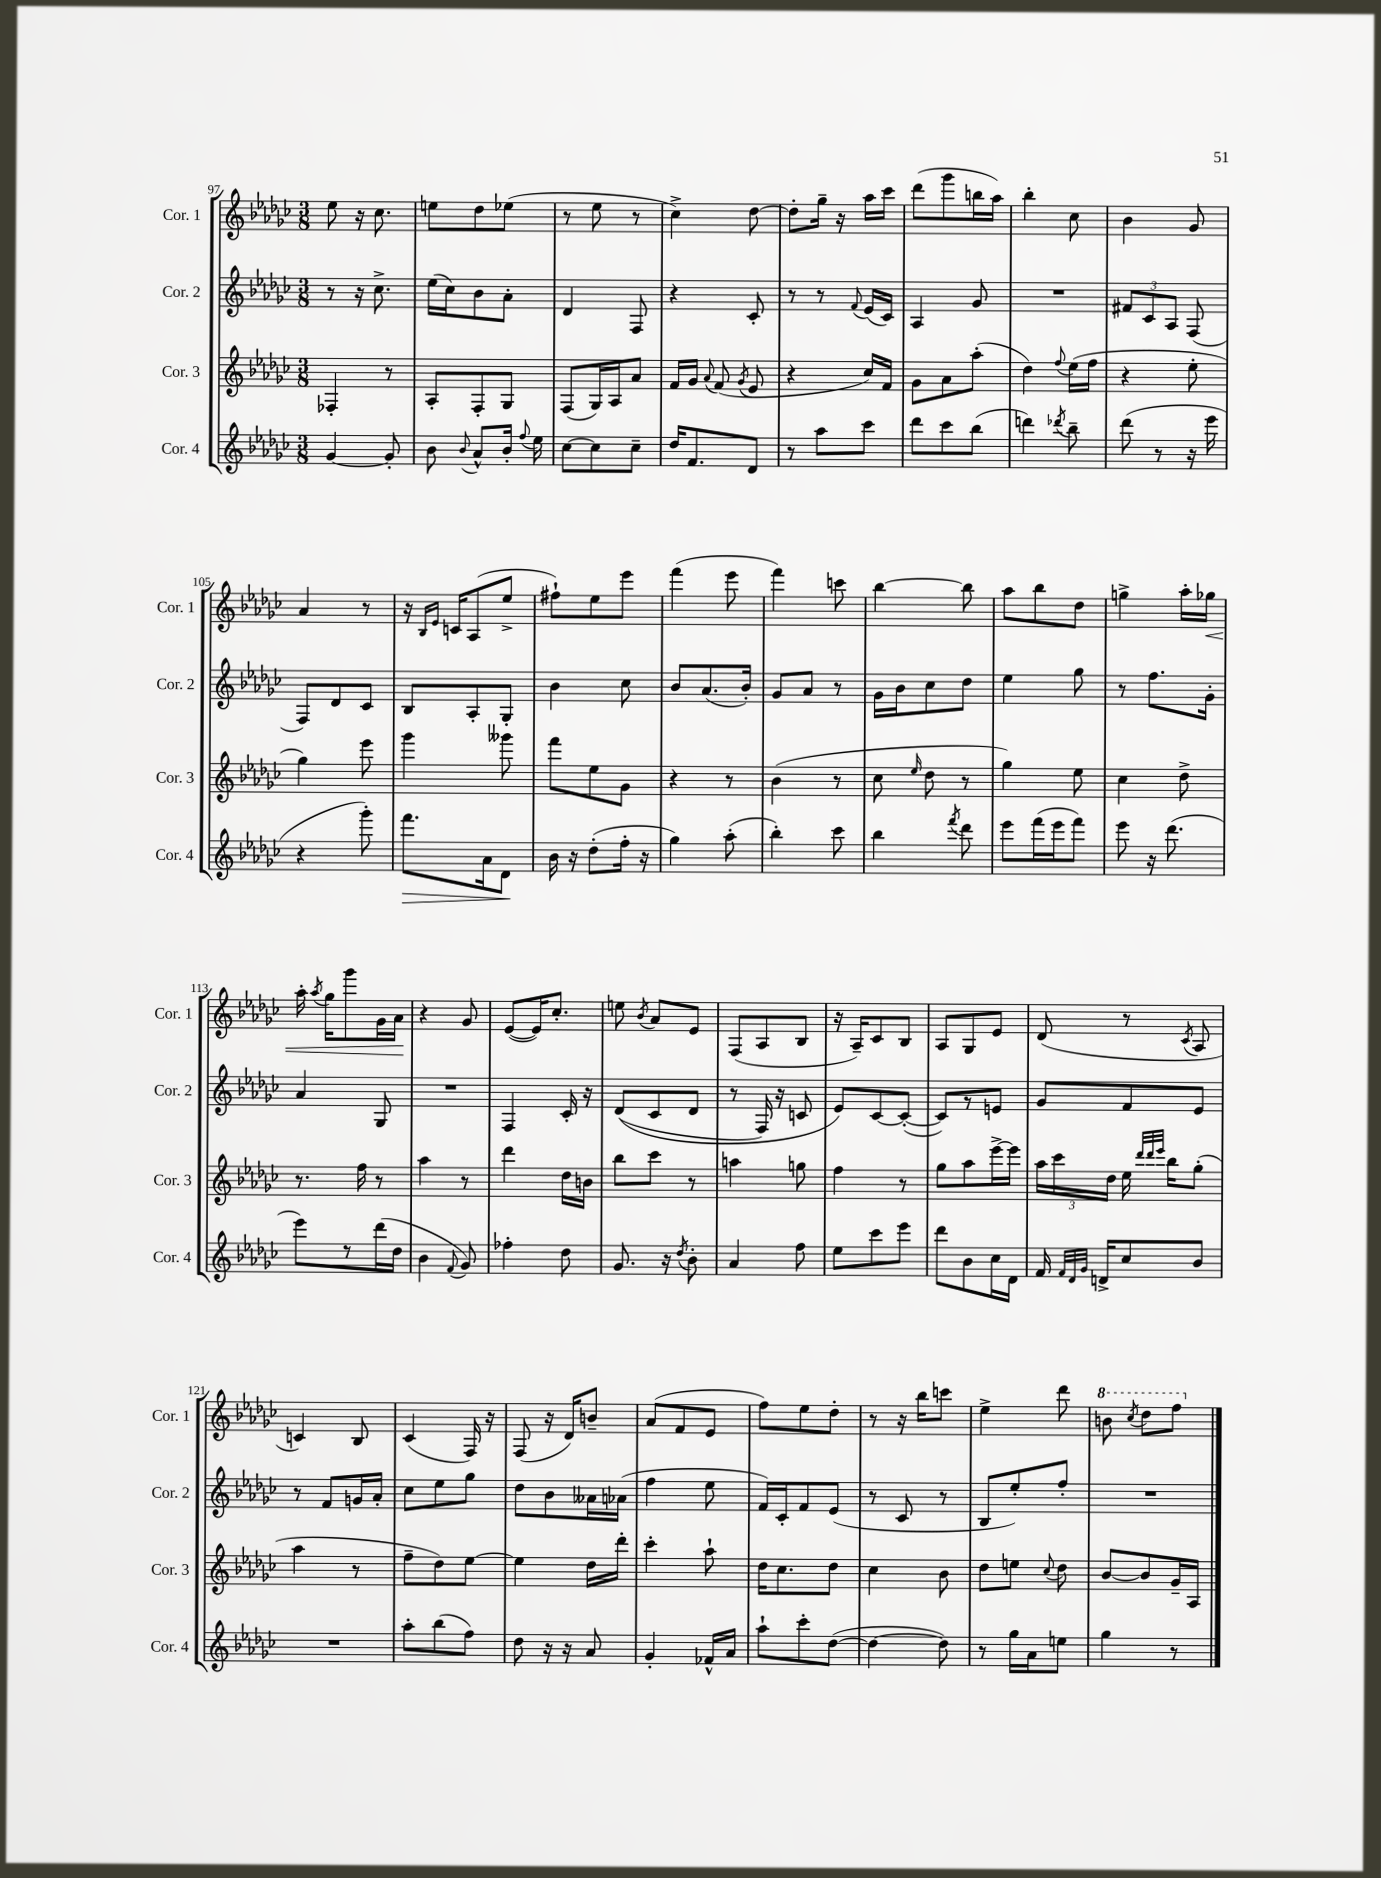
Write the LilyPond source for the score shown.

<<
\new StaffGroup <<
\new Staff = "s0" \with { instrumentName = "Cor. 1" shortInstrumentName = "Cor. 1" } {
    \clef treble \key ges \major \numericTimeSignature \time 3/8
    \autoBeamOff ees''8 r16 ces''8. |
    e''8[ des''8 ees''8]( |
    r8 ees''8 r8 |
    ces''4->) des''8~ |
    des''8[-. ges''16]-- r16 aes''16[ ces'''16] |
    des'''8[( ges'''8 b''16 aes''16]) |
    bes''4-. ces''8 |
    bes'4 ges'8 |
    aes'4 r8 |
    r16 \grace { bes16[ ees'16] } c'16[ aes8( ees''8]-> |
    fis''8[-!) ees''8 ees'''8] |
    f'''4( ees'''8 |
    f'''4) c'''8 |
    bes''4~ bes''8 |
    aes''8[ bes''8 des''8] |
    g''4-> aes''16[-. ges''16]\< |
    aes''16-. \acciaccatura { aes''8 } ges''16[ ges'''8 ges'16 aes'16]\! |
    r4 ges'8 |
    ees'8[~( ees'16) ces''8.]-. |
    e''8 \acciaccatura { bes'8 } aes'8[ ees'8] |
    f8[( aes8 bes8] |
    r16 aes16[--) ces'8 bes8] |
    aes8[ ges8 ees'8] |
    des'8( r8 \acciaccatura { ces'8 } aes8 |
    c'4) bes8 |
    ces'4( f16) r16 |
    f8( r16 des'16[) b'8]-- |
    aes'8[( f'8 ees'8] |
    f''8[) ees''8 des''8]-. |
    r8 r16 bes''16[ c'''8] |
    ees''4-> des'''8 |
    \ottava #1 b''8 \acciaccatura { ces'''8 } des'''8[ f'''8] \ottava #0 \bar "|." |
}
\new Staff = "s1" \with { instrumentName = "Cor. 2" shortInstrumentName = "Cor. 2" } {
    \clef treble \key ges \major \numericTimeSignature \time 3/8
    \autoBeamOff r8 r16 ces''8.-> |
    ees''16[( ces''16) bes'8 aes'8]-. |
    des'4 f8 |
    r4 ces'8-. |
    r8 r8 \appoggiatura { f'8 } ees'16[( ces'16]) |
    aes4 ges'8 |
    R4. |
    \tuplet 3/2 { fis'8[ ces'8 aes8] } f8( |
    f8[) des'8 ces'8] |
    bes8[ aes8-. ges8]-. |
    bes'4 ces''8 |
    bes'8[ aes'8.( bes'16]-.) |
    ges'8[ aes'8] r8 |
    ges'16[ bes'16 ces''8 des''8] |
    ees''4 ges''8 |
    r8 f''8.[ ges'16]-. |
    aes'4 ges8 |
    R4. |
    f4 ces'16-. r16 |
    des'8[(\( ces'8 des'8] |
    r8 f16) r16 c'8 |
    ees'8[\) ces'8~ ces'8]~-.( |
    ces'8[) r8 e'8] |
    ges'8[ f'8 ees'8] |
    r8 f'8[ g'16 aes'16]-. |
    ces''8[ ees''8 ges''8] |
    des''8[ bes'8 aeses'16 aes'16]( |
    f''4 ees''8 |
    f'16[) ces'16-. f'8 ees'8]( |
    r8 ces'8 r8 |
    bes8[ ees''8-.) f''8]-. |
    R4. \bar "|." |
}
\new Staff = "s2" \with { instrumentName = "Cor. 3" shortInstrumentName = "Cor. 3" } {
    \clef treble \key ges \major \numericTimeSignature \time 3/8
    \autoBeamOff fes4-. r8 |
    aes8[-. f8-. ges8] |
    f8[( ges16) aes16 aes'8] |
    f'16[ ges'16] \appoggiatura { aes'8 } f'8( \acciaccatura { ges'8 } ees'8 |
    r4 ces''16[) f'16] |
    ges'8[ aes'8 aes''8]-.( |
    des''4) \appoggiatura { f''8 } ees''16[( f''16] |
    r4 ees''8-. |
    ges''4) ees'''8 |
    ges'''4 geses'''8 |
    f'''8[ ees''8 ges'8] |
    r4 r8 |
    bes'4( r8 |
    ces''8 \grace { ees''16 } des''8 r8 |
    ges''4) ees''8 |
    ces''4 des''8-> |
    r8. f''16 r8 |
    aes''4 r8 |
    des'''4 des''16[ b'16] |
    bes''8[ ces'''8] r8 |
    a''4 g''8 |
    f''4 r8 |
    ges''8[ aes''8 ees'''16~-> ees'''16] |
    \tuplet 3/2 { aes''16[ ces'''16 des''16] } ees''16 \grace { des'''32[ des'''32 ees'''32] } bes''16[ ges''8]-.( |
    aes''4 r8 |
    f''8[-- des''8) ees''8]~ |
    ees''4 des''16[ des'''16]-. |
    ces'''4-. aes''8-! |
    des''16[ ces''8. des''8] |
    ces''4 bes'8 |
    des''8[ e''8] \appoggiatura { ces''8 } des''8 |
    bes'8[~ bes'8 ges'16-- aes16] \bar "|." |
}
\new Staff = "s3" \with { instrumentName = "Cor. 4" shortInstrumentName = "Cor. 4" } {
    \clef treble \key ges \major \numericTimeSignature \time 3/8
    \autoBeamOff ges'4~ ges'8-. |
    bes'8 \appoggiatura { bes'8 } aes'8[-^ bes'16]-. \appoggiatura { f''8 } ees''16 |
    ces''8[~ ces''8 ces''8]-- |
    des''16[ f'8. des'8] |
    r8 aes''8[ ces'''8] |
    des'''8[ ces'''8 bes''8]( |
    d'''4) \acciaccatura { des'''8 } bes''8-- |
    des'''8( r8 r16 ees'''16 |
    r4 ges'''8-.) |
    f'''8.[\> aes'16 des'8]\! |
    bes'16 r16 des''8[-.( f''16]-. r16 |
    ges''4) aes''8-.( |
    bes''4-.) ces'''8 |
    bes''4 \acciaccatura { f'''8 } des'''8 |
    ees'''8[ f'''16( ees'''16 f'''8]) |
    ees'''8 r16 des'''8.( |
    ees'''8[) r8 des'''16( des''16] |
    bes'4 \appoggiatura { f'8 } ges'8) |
    fes''4-. des''8 |
    ges'8. r16 \acciaccatura { des''8 } bes'8-. |
    aes'4 f''8 |
    ees''8[ ces'''8 ees'''8] |
    des'''8[ bes'8 ces''16 des'16] |
    f'16 \grace { f'32[ des'32 ges'32] } d'16[-> ces''8 bes'8] |
    R4. |
    aes''8[-. bes''8( f''8]) |
    des''8 r16 r16 aes'8 |
    ges'4-. fes'16[-^ aes'16] |
    aes''8[-! ces'''8-. des''8]~( |
    des''4~ des''8) |
    r8 ges''16[ aes'16 e''8] |
    ges''4 r8 \bar "|." |
}
>>
>>
\layout { \context { \Score currentBarNumber = #97 } }
